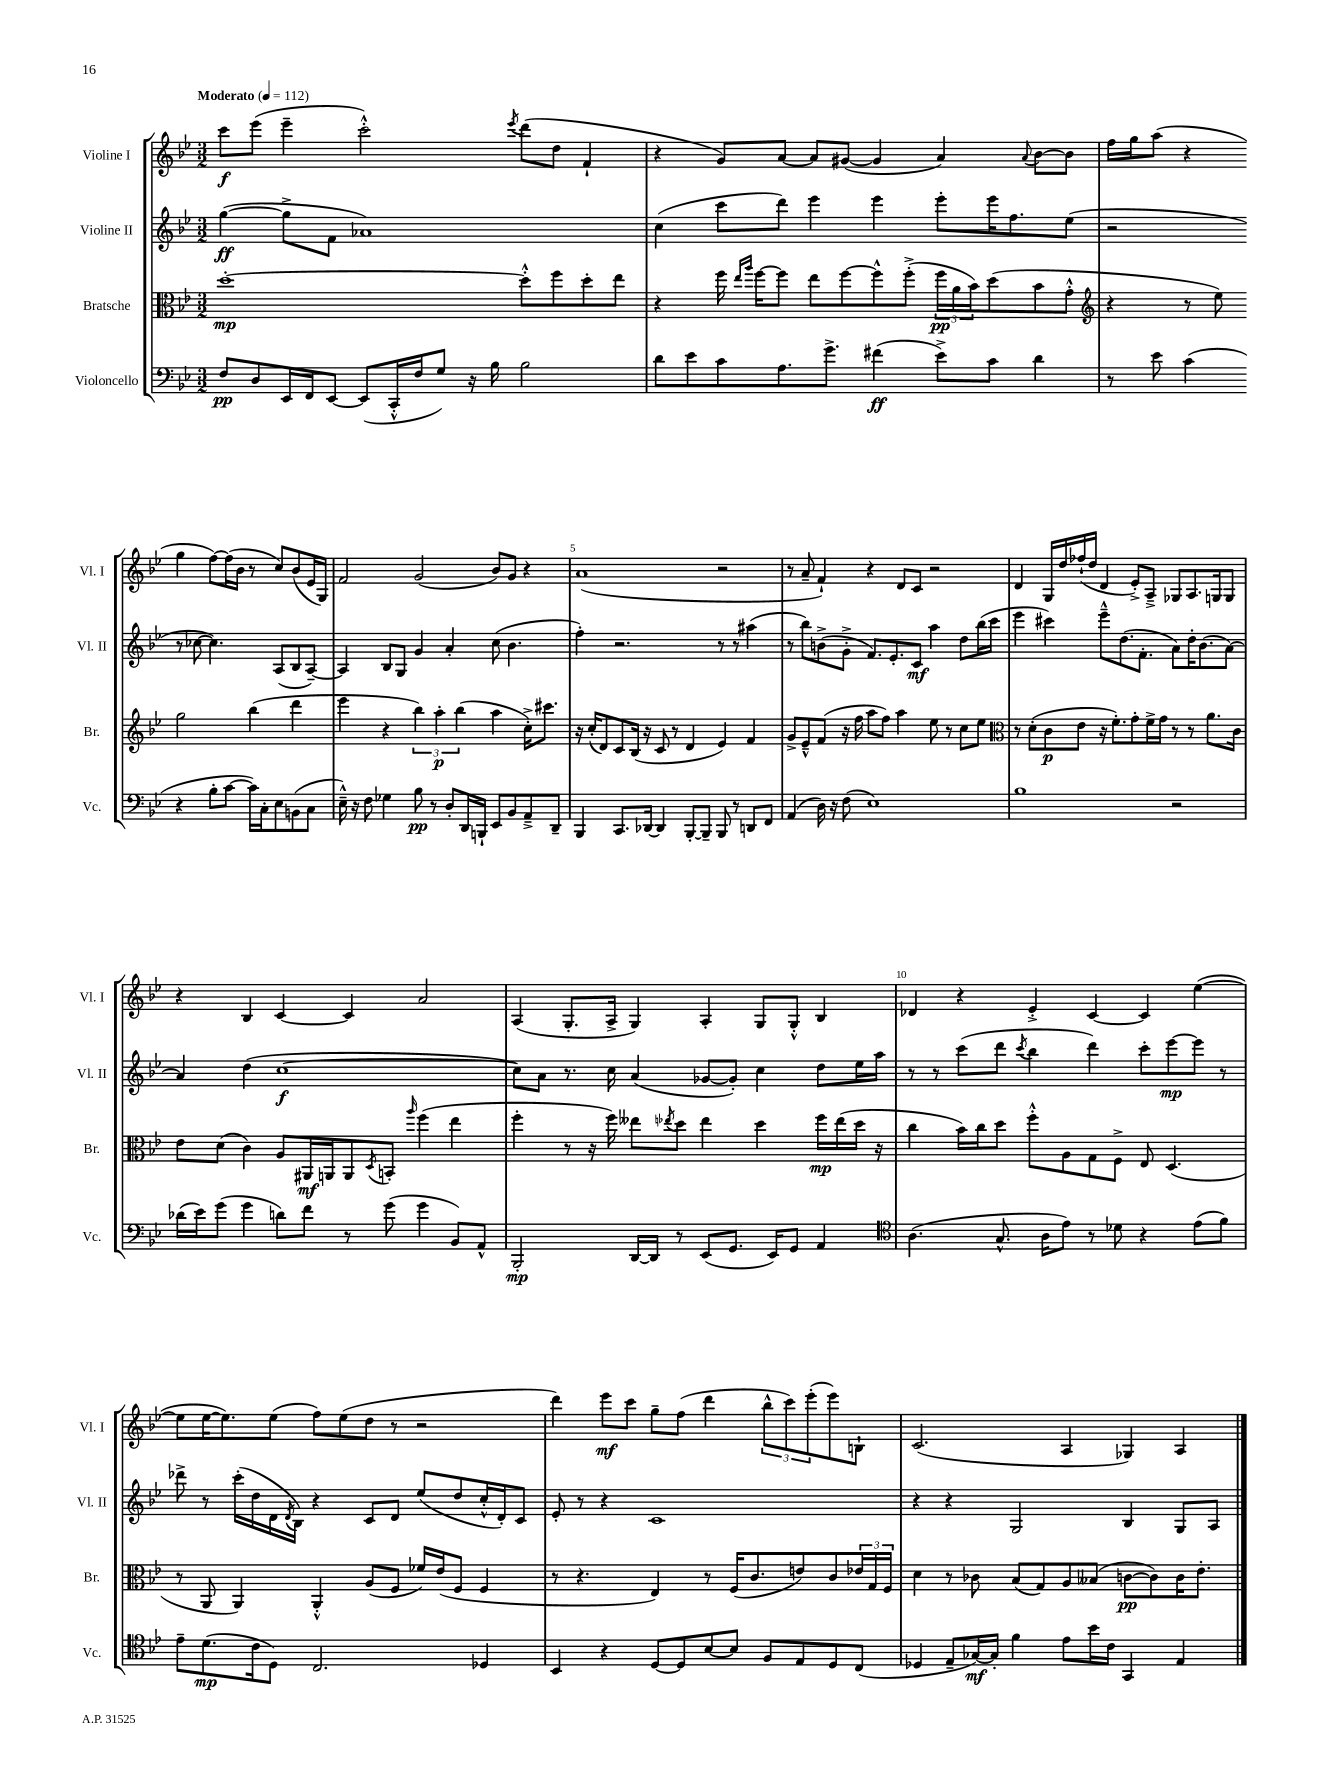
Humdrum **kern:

**kern	**kern	**kern	**kern
*staff4	*staff3	*staff2	*staff1
*clefF4	*clefC3	*clefG2	*clefG2
*k[b-e-]	*k[b-e-]	*k[b-e-]	*k[b-e-]
*M3/2	*M3/2	*M3/2	*M3/2
*MM112	*MM112	*MM112	*MM112
8F/L	[1dd'	([4gg\	8ccc\L
8D/	.	.	(8eee-\J
16EE-/L	.	8gg^\]L	4eee-~\
16FF/J	.	.	.
[8EE-/J	.	8f\J	.
(8EE-/]L	.	1a-)	2ccc'^^\)
16CC'^^/L	.	.	.
16F/J	.	.	.
8G/J)	.	.	.
16r	.	.	.
16B-\	.	.	.
.	.	.	8qeee-/
2B-\	8dd'^^\]L	.	(8ddd\L
.	8ff\	.	8dd\J
.	8dd'\	.	4f`/
.	8ee-\J	.	.
=	=	=	=
8d\L	4r	(4cc\	4r
8e-\	.	.	.
8c\	16ff\	8ccc\L	8g/L)
.	16qqee-/LL	.	.
.	16qqaa/JJ	.	.
.	[16ff\LK	.	.
8.A\	8ff\]J	8ddd\J)	[8a/J
.	8ee-\L	4eee-\	8a/]L
8.g^\J	.	.	.
.	[8ff\	.	([8g#/J
(4f#\	8ff^^\]	4eee-\	4g#/]
.	(8ff'^\J	.	.
8e-^\L)	24ff\LL	8eee-'\L	4a/)
.	24a\	.	.
.	24b-\J)	.	.
8c\J	(8dd\	16eee-\K	.
.	.	8.ff\	.
.	.	.	8qqa/
4d\	8b-\	.	[8b-\L
.	8g'^^\J	(8ee-\J	8b-\]J
=	=	=	=
*	*clefG2	*	*
8r	4r	2r	16ff\LL
.	.	.	16gg\J
8e-\	.	.	(8aa\J
(4c\	8r	.	4r
.	8ee-\)	.	.
4r	2gg\	8r	4gg\
.	.	[8cc-\	.
8B-'\L	.	4.cc-\])	[8ff\L)
[8c\J	.	.	(16ff\]L
.	.	.	16b-\JJ
16c\]LL)	(4bb-\	.	8r
16C'\J	.	.	.
8E-\	.	(8A/L	8cc/L)
(8BB\	4ddd\	8B-/	(8b-/
8C\J	.	[8A~/J)	16e-/L
.	.	.	16G/JJ)
=	=	=	=
16E-~^^\)	4eee-\	4A/]	2f/
16r	.	.	.
8F\	.	.	.
4G-\	4r	8B-/L	.
.	.	8G/J	.
8B-\	6bb-\)	4g/	(2g/
8r	.	.	.
.	6aa'\	.	.
8D'/L	.	4a'/	.
.	(6bb-\	.	.
16DD/L	.	.	.
16BBB`/JJ	.	.	.
8EE-/L	4aa\	(8cc\	8b-/L)
8BB-/	.	4.b-\	8g/J
8AA~^/	16cc'^\LK)	.	4r
.	8.ccc#\J	.	.
8DD~/J	.	.	.
=	=	=	=
4BBB-/	16r	4ff'\)	(1a
.	(16cc'/LK	.	.
.	8d/)	.	.
8.CC/L	8c/	2.r	.
.	(16B-/Jk	.	.
[16DD-/Jk	16r	.	.
4DD-/]	8c/	.	.
.	8r	.	.
[8BBB-'/L	4d/	.	.
8BBB-~/]J	.	.	.
8BBB-/	4e-/)	8r	2r
8r	.	8r	.
8DD/L	4f/	(4aa#\	.
8FF/J	.	.	.
=	=	=	=
(4AA/	8g^/L	8r	8r
.	8e-~^^/	8bb-\L)	8a~/
16D\)	(8f/J	(8b^\	4f`/)
16r	.	.	.
(8F\	16r	8g'^\J	.
.	16ff\	.	.
1E-)	8aa\L	8.f/L)	4r
.	8ff\J)	.	.
.	.	8.e-'/	.
.	4aa\	.	8d/L
.	.	8c/J	8c/J
.	8ee-\	4aa\	2r
.	8r	.	.
.	8cc\L	8dd\L	.
.	8ee-\J	(16bb-\L	.
.	.	16ccc\JJ	.
=	=	=	=
*	*clefC3	*	*
1B-	8r	4eee-\	4d/
.	(8d'\L	.	.
.	8c\	4ccc#\)	16G/LL
.	.	.	16dd/
.	8e-\J	.	(16ff-`/
.	.	.	16dd/JJ
.	16r	8eee-~^^\L	4d/
.	8.f'\L)	.	.
.	.	(8.dd\	.
.	8g'\	.	8e-'^/L)
.	.	8.f'\J	.
.	16f^\L	.	8A~^/J
.	16g\JJ	.	.
2r	8r	8a\L)	8G-/L
.	8r	16dd'\K	8.A/
.	.	(8.b-\	.
.	8.a\L	.	.
.	.	.	16G/k
.	.	[8a\J)	8G/J
.	16c\Jk	.	.
=	=	=	=
(16d-\LL	8e-\L	4a/]	4r
16e-\J)	.	.	.
(8g\J	(8d\J	.	.
4g\	4c\)	(4dd\	4B-/
8d\L)	8A/L	[1cc	[4c/
8f\J	16AA#/L	.	.
.	16AA/J	.	.
8r	8AA/	.	4c/]
.	8qD/	.	.
(8g\	8BB'/J	.	.
.	16qqaa/	.	.
4g\	(4ff\	.	2a/
8BB-/L)	4ee-\	.	.
8AA^^/J	.	.	.
=	=	=	=
2BBB-'/	4ff'\	8cc\]L)	(4A/
.	.	8a\J	.
.	8r	8.r	8.G'/L
.	16r	.	.
.	16ff\)	16cc\	16A^/Jk
[16DD/LL	8ee--\L	(4a/	4G/)
16DD/]JJ	.	.	.
.	8qee-/	.	.
8r	8dd\J	.	.
(8EE-/L	4ee-\	[8g-/L	4A'/
8.GG/J	.	8g-'/]J)	.
.	4dd\	4cc\	8G/L
16EE-/LK)	.	.	.
8GG/J	.	.	8G'^^/J
4AA/	16ff\LL	8dd\L	4B-/
.	(16ee-\	.	.
.	16dd\JJ	16ee-\L	.
.	16r	16aa\JJ	.
=	=	=	=
*clefC4	*	*	*
(4.A\	4cc\	8r	4d-/
.	.	8r	.
.	16b-\LL)	(8ccc\L	4r
.	16cc\J	.	.
8.G^^/	8dd\J	8ddd\J	.
.	.	8qccc/	.
.	8ff'^^\L	4bb-\	4e-'^/
16A\LK	.	.	.
8e-\J)	8A\	.	.
8r	8G\	4ddd\)	[4c/
8d-\	8F^\J	.	.
4r	8E-/	8ccc'\L	4c/]
.	(4.D/	[8eee-\	.
(8e-\L	.	8eee-\]J	([4ee-\
8f\J)	.	8r	.
=	=	=	=
8e-~\L	8r	8ddd-^\	8ee-\]L
(8.d\	8AA/	8r	[16ee-\K
.	.	.	8.ee-\])
.	4AA/)	(16ccc'\LL	.
16c\k	.	16dd\	.
8D\J)	.	16d\	(8ee-\J
.	.	8qd/	.
.	.	16B-\JJ)	.
2.C/	4AA'^^/	4r	8ff\L)
.	.	.	(8ee-\
.	(8A/L	8c/L	8dd\J
.	8F/J	8d/J	8r
.	16f-/LL)	(8ee-/L	2r
.	(16e-/J	.	.
.	8F/J	8dd/	.
4D-/	4F/	16cc'^^/L	.
.	.	16d'/J)	.
.	.	8c/J	.
=	=	=	=
4BB-/	8r	8e-'/	4ddd\)
.	4.r	8r	.
4r	.	4r	8eee-\L
.	.	.	8ccc\J
[8D/L	4E-/)	1c	8gg~\L
8D/]	.	.	(8ff\J
[8B-/	8r	.	4ddd\
8B-/]J	(16F/LK	.	.
.	8.c/	.	.
8F/L	.	.	12bb-^^\L
.	.	.	12ccc\)
8E-/	8e/)	.	.
.	.	.	(12eee-'\
8D/	8c/	.	8eee-\)
(8C/J	24e-/L	.	8B`\J
.	24G/	.	.
.	24F/JJ	.	.
=	=	=	=
4D-/	4d\	4r	(2.c/
8E-~/L	8r	4r	.
[16G-/L)	8c-\	.	.
16G-'/]JJ	.	.	.
4f\	(8B-/L	2G/	.
.	8G/)	.	.
8e-\L	8A/	.	4A/
16b-\L	(8B--/J	.	.
16c\JJ	.	.	.
4GG/	[8c\L	4B-/	4G-/)
.	8c\])	.	.
4E-/	16c\K	8G/L	4A/
.	8.e-'\J	.	.
.	.	8A/J	.
==	==	==	==
*-	*-	*-	*-
